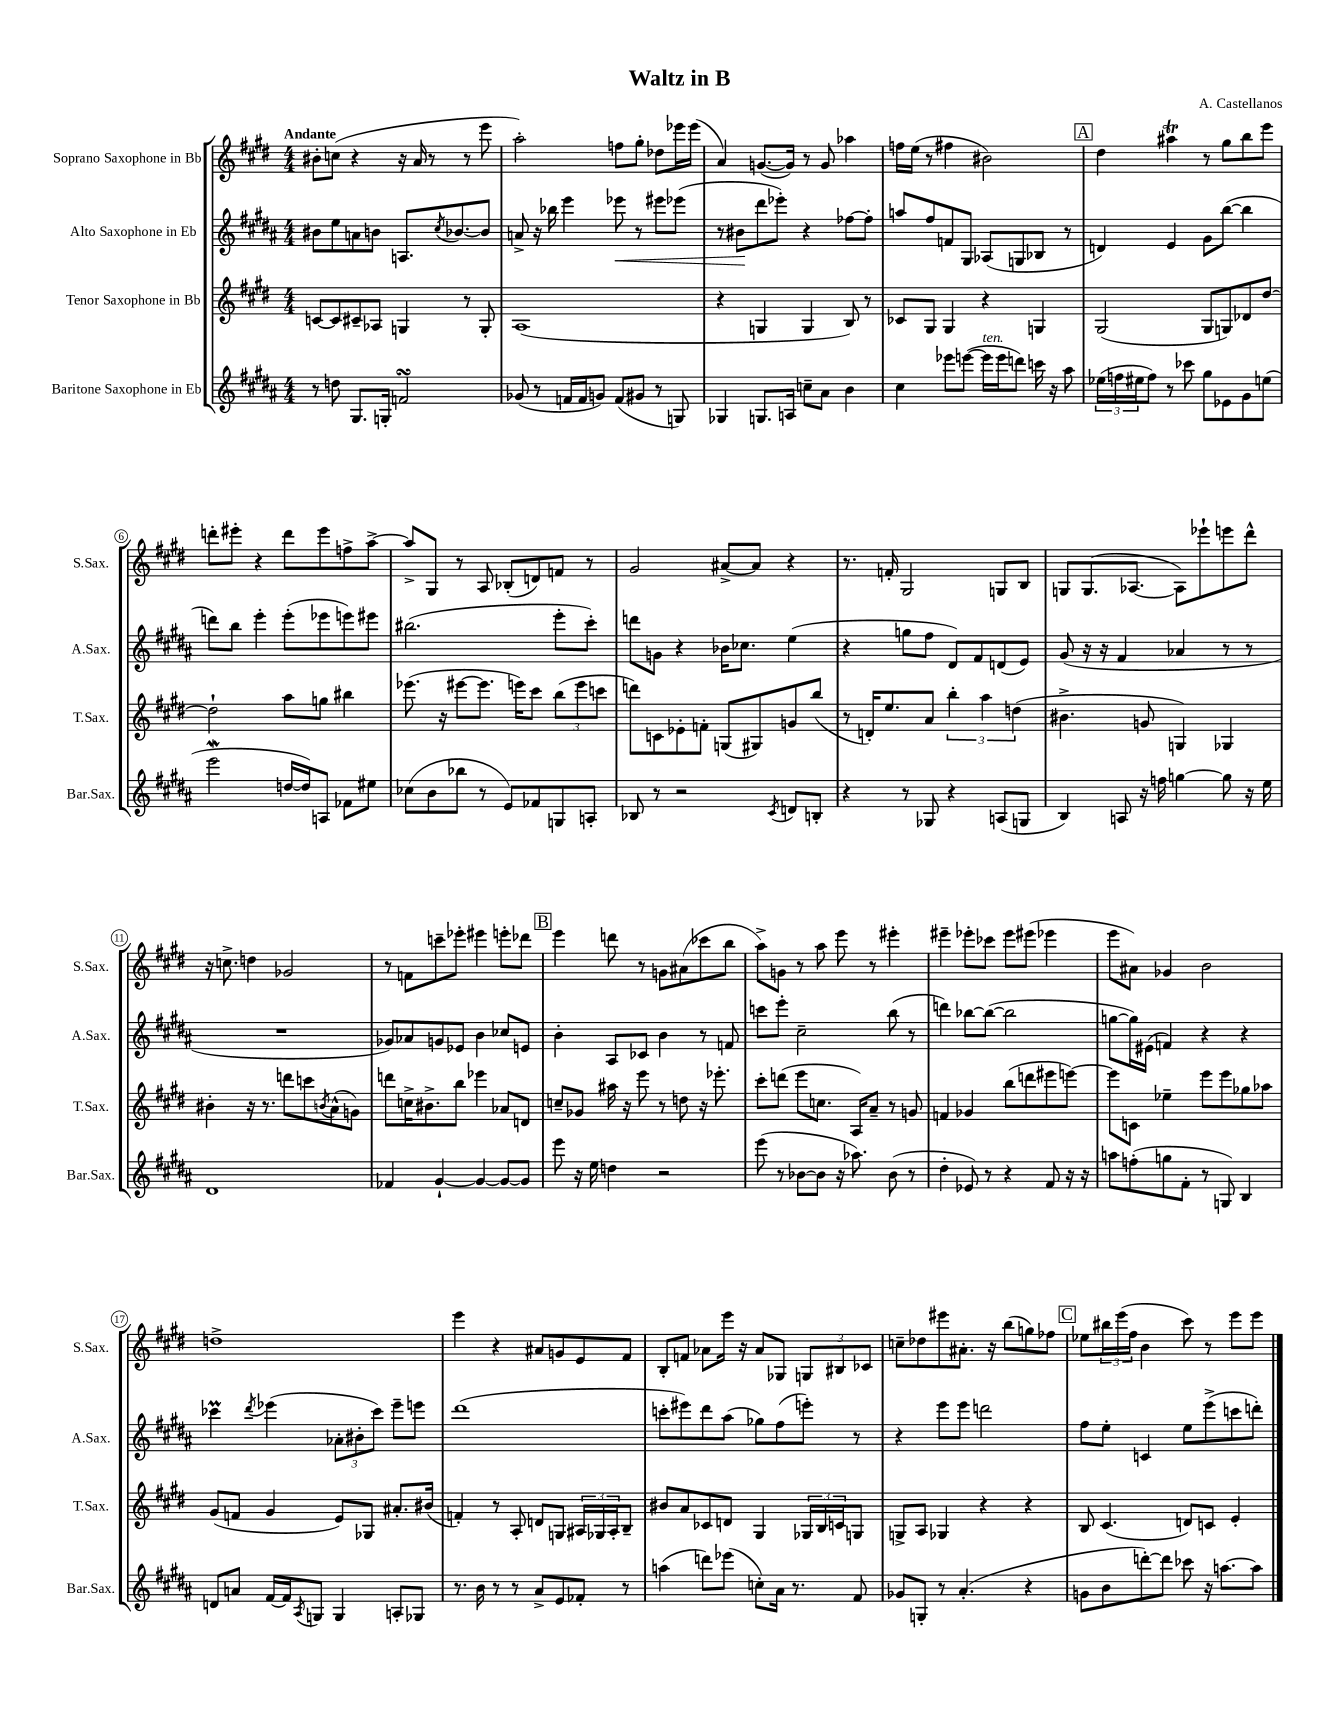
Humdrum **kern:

**kern	**kern	**kern	**kern
*staff4	*staff3	*staff2	*staff1
*clefG2	*clefG2	*clefG2	*clefG2
*k[f#c#g#d#a#]	*k[f#c#g#d#]	*k[f#c#g#d#a#]	*k[f#c#g#d#]
*M4/4	*M4/4	*M4/4	*M4/4
8r	[8c	8b#	8b#'
8dd	8c]	8ee	(8cc
8.G#	8c#~	8a	4r
.	8A-	8b	.
16G'	.	.	.
2f	4G	8.A	16r
.	.	.	16a
.	.	.	8r
.	.	8qcc#	.
.	.	[8.b-	.
.	8r	.	8r
.	8G'	8b-]	8eee
=	=	=	=
(8g-	(1A	8a^	2aa')
8r	.	16r	.
.	.	16bb-	.
16f	.	4eee	.
16f	.	.	.
8g)	.	.	.
(8f	.	8eee-	8ff
8g#	.	8r	8gg#'
8r	.	8eee#	8dd-
8G)	.	(8eee-	16eee-
.	.	.	(16eee-
=	=	=	=
4G-	4r	8r	4a)
.	.	8b#	.
8.G	4G	8ddd#	([8.g
.	.	8eee-')	.
16A	.	.	16g])
8cc~	4G	4r	8r
8a#	.	.	8g
4b	8B)	[8ff-	4aa-
.	8r	8ff-']	.
=	=	=	=
4cc#	8c-	8aa	16ff
.	.	.	(16ee
.	8G#	8ff#	8r
8eee-	4G#	8f	4ff#
([8eee	.	8G#	.
16eee]	4r	(8A-	2b#)
16eee	.	.	.
8ddd)	.	8G	.
16ccc	4G	8B-	.
16r	.	.	.
8aa#	.	8r	.
=	=	=	=
(24ee-	(2G#	4d)	4dd#
24ff	.	.	.
24ee#	.	.	.
8ff)	.	.	.
8r	.	4e	4aa#
8ccc-	.	.	.
8gg#	8G#	8g#	8r
8e-	8G)	([8bb	8gg#
8g#	8d-	4bb]	8bb
(8ee	[8dd#	.	8eee
=	=	=	=
2eee	2dd#`]	8ddd)	8ddd'
.	.	8bb	8eee#'
.	.	4eee'	4r
[16dd	8aa	(8eee'	8ddd
16dd])	.	.	.
8A	8gg	8eee-	8eee#
8f-	4bb#	8eee)	8ff^
8ee#	.	8eee#	[8aa^
=	=	=	=
(8cc-	(8.eee-	(2.bb#	8aa^]
8b	.	.	8G#
.	16r	.	.
8bb-	[8eee#	.	8r
8r	8.eee#]	.	8A
8e)	.	.	(8B-'
.	16eee)	.	.
8f-	8ccc#	.	8d)
8G	(12bb	8eee'	8f
.	12eee	.	.
8A'	.	8ccc#')	8r
.	12ccc	.	.
=	=	=	=
8B-	8ddd)	8ddd	2g#
8r	8c	8g	.
2r	8e-'	4r	.
.	8f'	.	.
.	(8G	16b-	[8a#^
.	.	8.cc-	.
.	8G#)	.	8a#]
8qc#	.	.	.
8d	8g	(4ee	4r
8B'	(8bb	.	.
=	=	=	=
4r	8r	4r	8.r
.	16d')	.	.
.	8.ee	.	16f'
8r	.	8gg	2G#
8G-	8a	8ff#	.
4r	6bb'	8d#)	.
.	.	8f#	.
.	6aa	.	.
(8A	.	(8d	8G
.	(6dd	.	.
8G	.	8e)	8B
=	=	=	=
4B)	4.b#^	(8g#	8G
.	.	16r	(8.G
.	.	16r	.
8A	.	4f#	.
.	.	.	[8.A-
16r	8g	.	.
16ff	.	.	.
[4gg	4G)	4a-	8A-])
.	.	.	8eee-`
8gg]	4G-	8r	8eee
16r	.	8r	8ddd#^^
16ee	.	.	.
=	=	=	=
1d#	4b#'	1r	16r
.	.	.	8.cc^
.	16r	.	4dd
.	8.r	.	.
.	8ddd	.	2g-
.	8ccc	.	.
.	8qb	.	.
.	(8a^^	.	.
.	8g)	.	.
=	=	=	=
4f-	8ddd	8g-)	8r
.	16cc^	8a-	8f
.	8.b#^	.	.
[4g#`	.	8g	8ccc~
.	8bb	8e-	8eee-'
4g#_	4eee-	4b	4eee#
8g#_	8a-	8cc-	8eee'
8g#]	8d	8e	8ddd-
=	=	=	=
8eee	8cc~	4b'	4eee
16r	8g-	.	.
16ee	.	.	.
4dd	16aa#	8A#	8ddd
.	16r	.	.
.	8eee	8c-	8r
2r	8r	4b	8g
.	8dd	.	(8a#
.	16r	8r	8ccc-
.	8.eee-'	.	.
.	.	8f	8bb
=	=	=	=
(8eee	8ccc#'	8ccc	8aa^)
8r	(8ddd	8eee'	8g
[8b-	8eee	2cc#~	8r
8b-]	8.cc	.	8aa
16r	.	.	8eee
8.aa-)	16A)	.	.
.	8a~	.	8r
(8b-	8r	(8bb	4eee#'
8r	8g	8r	.
=	=	=	=
4dd#'	4f	4ddd)	4eee#~
8e-)	4g-	[8bb-	8eee-'
8r	.	(8bb-_	8ccc-
4r	(8bb	2bb-]	8eee-
.	8ddd	.	(8eee#
8f#	8eee#	.	4eee-
16r	[8eee)	.	.
16r	.	.	.
=	=	=	=
8aa	8eee]	[8gg	8eee
(8ff'	8c	16gg])	8a#)
.	.	(16e#	.
8gg	4ee-~	4f)	4g-
8f#'	.	.	.
8r	8eee	4r	2b
8G)	8eee	.	.
4B	8gg-	4r	.
.	8aa-	.	.
=	=	=	=
8d	(8g#	4ccc-	1dd^
8a	8f	.	.
.	.	8qddd#	.
[16f#	4g#	(4eee-	.
16f#]	.	.	.
8qA#	.	.	.
8G	.	.	.
4G	8e)	12a-'	.
.	.	12b#'	.
.	8G-	.	.
.	.	12ccc-)	.
8A'	8.a#'	8eee-~	.
8G-	.	8eee	.
.	(16b#	.	.
=	=	=	=
8.r	4f')	(1ddd#	4eee
16b	.	.	.
8r	8r	.	4r
8r	8A'	.	.
8a#^	8d	.	8a#
8e	8G	.	8g
8f-'	24A#	.	8e
.	24G-	.	.
.	24A#'	.	.
8r	8B~	.	8f#
=	=	=	=
(4aa	8b#	8ccc'	8B'
.	8a	8eee#)	8f
8ddd)	8c-	8ddd#	8a-
(8eee-	8d	(8aa#	16eee
.	.	.	16r
8cc')	4G#	8gg-)	8a-
16a#	.	(8ff#	8G-
8.r	.	.	.
.	24G-	8eee')	12G
.	24B	.	.
.	24c	.	12B#
8f#	8G	8r	.
.	.	.	12c-
=	=	=	=
8g-	8G^	4r	8cc~
8G'	8A	.	8dd-
8r	4G-	8eee	8eee#
(4.a#'	.	8eee	8.a#'
.	4r	2ddd	.
.	.	.	16r
.	.	.	(8bb
4r	4r	.	8gg)
.	.	.	8ff-
=	=	=	=
8g	8B	8ff#	8ee-
8b	(4.c#	8ee'	24bb#
.	.	.	(24eee
.	.	.	24ff#
[8ddd')	.	4c	4b
8ddd]	.	.	.
8ccc-	8d)	8ee	8ccc#)
16r	8c	(8eee^	8r
[8.aa	.	.	.
.	4e'	8ccc	8eee
8aa]	.	8ddd')	8eee
==	==	==	==
*-	*-	*-	*-
